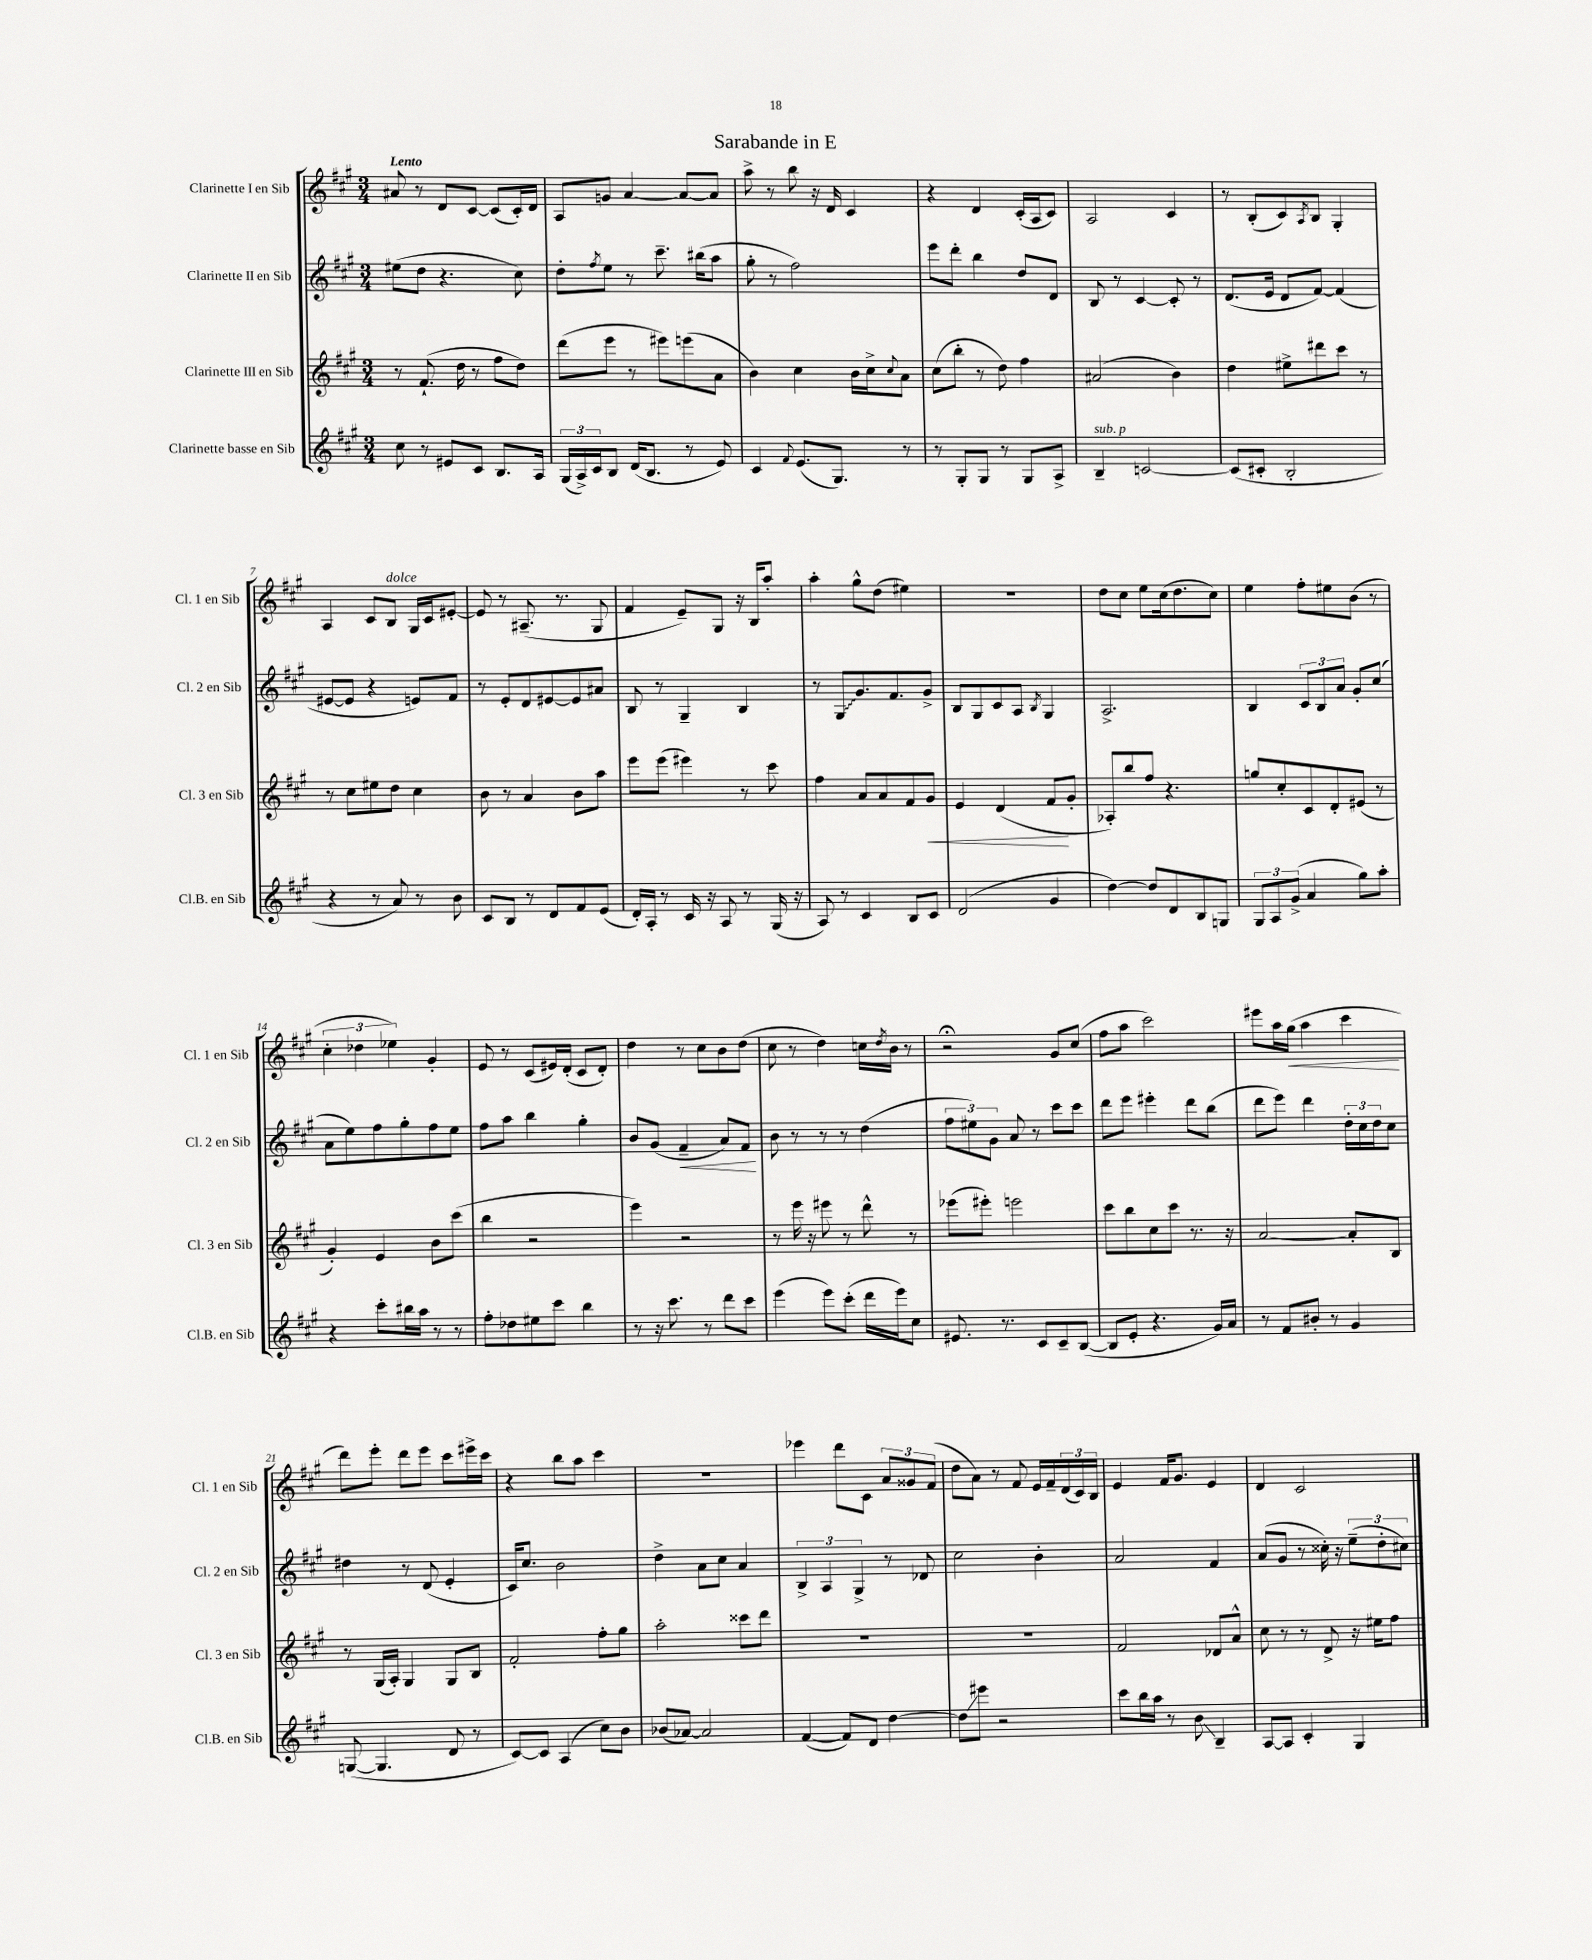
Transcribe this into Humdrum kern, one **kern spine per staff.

**kern	**kern	**kern	**kern
*staff4	*staff3	*staff2	*staff1
*clefG2	*clefG2	*clefG2	*clefG2
*k[f#c#g#]	*k[f#c#g#]	*k[f#c#g#]	*k[f#c#g#]
*M3/4	*M3/4	*M3/4	*M3/4
8cc#	8r	(8ee#	8a#
8r	(8.f#`	8dd	8r
8e#	.	4.r	8d
.	16dd	.	.
8c#	8r	.	[8c#
8.B	8ff#	.	(8c#]
.	8dd)	8cc#)	16c#')
16A	.	.	16d
=	=	=	=
(24G#	(8ddd	8dd'	8A
24A^)	.	.	.
24c#	.	.	.
.	.	8qff#	.
8B	8eee	8ee	8g
(16d	8r	8r	[4a
8.B	.	.	.
.	8eee#)	8.ccc#~	.
8r	(8eee	.	8a_
.	.	(16bb#	.
8e)	8a	8aa	8a]
=	=	=	=
4c#	4b)	8gg#'	8aa^
.	.	8r	8r
8qqf#	.	.	.
(8.e	4cc#	2ff#)	8bb
.	.	.	16r
8.G#)	.	.	16d
.	16b	.	4c#
.	16cc#^	.	.
.	8qqcc#	.	.
8r	8a	.	.
=	=	=	=
8r	(8cc#	8eee	4r
8G#'	8bb'	8ddd'	.
8G#	8r	4bb	4d
8r	8dd)	.	.
8G#	4ff#	8dd	(16c#'
.	.	.	16A
8A^	.	8d	8c#)
=	=	=	=
4B~	(2a#	8B	2A
.	.	8r	.
[2c	.	[4c#	.
.	4b)	8c#']	4c#
.	.	8r	.
=	=	=	=
(8c]	4dd	(8.d	8r
8c#'	.	.	(8B'
.	.	16e	.
2B'	8ee#^	8d	8c#)
.	.	.	8qA
.	8ddd#	[8f#)	8B
.	8ccc#	(4f#]	4G#'
.	8r	.	.
=	=	=	=
4r	8r	[8e#	4A
.	8cc#	8e#]	.
8r	8ee#	4r	8c#
8a)	8dd	.	8B
8r	4cc#	8e)	16G#
.	.	.	16c#
8b	.	8f#	[8e#'
=	=	=	=
8c#	8b	8r	8e#]
8B	8r	8e'	8r
8r	4a	8d	(8.A#~
8d	.	[8e#	.
.	.	.	8.r
8f#	8b	8e#]	.
(8e	8aa	8a#	8G#
=	=	=	=
16d')	8eee	8B	4f#
16A'	.	.	.
8r	(8eee	8r	.
16c#	4eee#)	4G#~	8e~)
16r	.	.	.
8A	.	.	8G#
8r	8r	4B	16r
.	.	.	16B
(16G#	8ccc#	.	8aa'
16r	.	.	.
=	=	=	=
8A)	4ff#	8r	4aa'
8r	.	8G#	.
4c#	8a	8.g#	8gg#^^
.	8a	.	(8dd
.	.	8.f#	.
8B	8f#	.	4ee#)
8c#	8g#	8g#^	.
=	=	=	=
(2d	4e	8B	2.r
.	.	8G#	.
.	(4d	8c#	.
.	.	8A	.
.	.	8qB	.
4g#	8f#	4G#	.
.	8g#'	.	.
=	=	=	=
[4dd)	8A-')	2.A^	8dd
.	8bb	.	8cc#
8dd]	8ff#	.	8ee
8d	4.r	.	(16cc#
.	.	.	8.dd
8B	.	.	.
8G	.	.	8cc#)
=	=	=	=
12G#	8gg	4B	4ee
12A	.	.	.
.	8cc#'	.	.
(12g#^	.	.	.
4a	8c#	12c#	8ff#'
.	.	12B	.
.	8d'	.	8ee#
.	.	12a	.
8gg#)	(8e#	8g#'	(8b
8aa'	8r	(8cc#	8r
=	=	=	=
4r	4g#')	8a	6cc#'
.	.	8ee)	.
.	.	.	6dd-
8ccc#'	4e	8ff#	.
.	.	.	6ee-)
16bb#	.	8gg#'	.
16aa	.	.	.
8r	8b	8ff#	4g#'
8r	(8ccc#	8ee	.
=	=	=	=
8ff#'	4bb	8ff#	8e
8dd-	.	8aa	8r
8ee#	2r	4bb	(8c#
8ccc#	.	.	16e#)
.	.	.	(16d'
4bb	.	4gg#'	8c#
.	.	.	8d')
=	=	=	=
8r	4eee)	8b	4dd
16r	.	(8g#	.
8.ccc#	.	.	.
.	2r	4f#~	8r
8r	.	.	8cc#
8ddd	.	8a)	8b
8ccc#	.	8f#	(8dd
=	=	=	=
(4eee	8r	8b	8cc#
.	16eee	8r	8r
.	16r	.	.
8eee)	8eee#	8r	4dd)
(8ccc#'	8r	8r	.
16ddd	8ddd^^	(4dd	16cc
.	.	.	8qdd
16eee)	.	.	16b
8cc#	8r	.	8r
=	=	=	=
8.e#	(8eee-	12ff#	2r;
.	.	12ee#)	.
.	8eee#')	.	.
.	.	12g#	.
8.r	.	.	.
.	2eee	8a	.
8c#	.	8r	.
8c#~	.	8ccc#	8g#
([8B	.	8ccc#	(8cc#
=	=	=	=
8B]	8ccc#	8ddd	8ff#
8e'	8bb	8eee	8aa
4.r	8cc#	4eee#'	2ccc#)
.	8ccc#	.	.
.	8.r	8ddd	.
16g#)	.	(8bb	.
16a	16r	.	.
=	=	=	=
8r	[2a	8ddd	8eee#
8f#	.	8eee)	16aa
.	.	.	(16gg#
8b#'	.	4ddd	4aa
8r	.	.	.
4g#	8a']	24dd'	4ccc#
.	.	24cc#	.
.	.	24dd	.
.	8B	8cc#	.
=	=	=	=
([8G	8r	4dd#	8ddd)
4.G]	(16G#	.	8eee'
.	16A')	.	.
.	4G#	8r	8ddd
.	.	(8d	8eee
8d	8G#	4e'	8ccc#
8r	8B	.	16eee#^
.	.	.	16ccc#
=	=	=	=
[8c#)	2f#'	16c#)	4r
.	.	8.cc#	.
8c#]	.	.	.
(4A	.	2b	8bb
.	.	.	8aa
8cc#)	8ff#'	.	4ccc#
8b	8gg#	.	.
=	=	=	=
(8b-	2aa'	4dd^	2.r
[8a-)	.	.	.
2a-]	.	8a	.
.	.	8cc#	.
.	8ccc##	4a	.
.	8ddd	.	.
=	=	=	=
([4f#	2.r	6B^	4eee-
.	.	6A	.
8f#])	.	.	8ddd
.	.	6G#^	.
8d	.	.	8c#
[4dd	.	8r	12a
.	.	.	12g##
.	.	8d-	.
.	.	.	(12f#
=	=	=	=
8dd]	2.r	2cc#	8dd
8eee#	.	.	8a)
2r	.	.	8r
.	.	.	8f#
.	.	4b'	16e
.	.	.	16f#~
.	.	.	(24d
.	.	.	24c#)
.	.	.	24B
=	=	=	=
8ccc#	2f#	2a	4e
16bb	.	.	.
16aa	.	.	.
8r	.	.	16f#
.	.	.	8.g#
8b	.	.	.
4B~	8d-	4f#	4e
.	8a^^	.	.
=	=	=	=
[8A	8cc#	(8a	4d
8A]	8r	8g#	.
4c#'	8r	8r	2c#
.	8d^	16cc##')	.
.	.	16r	.
4G#	16r	(12ee~	.
.	16ee#	.	.
.	.	12dd'	.
.	8ff#	.	.
.	.	12cc#)	.
==	==	==	==
*-	*-	*-	*-
